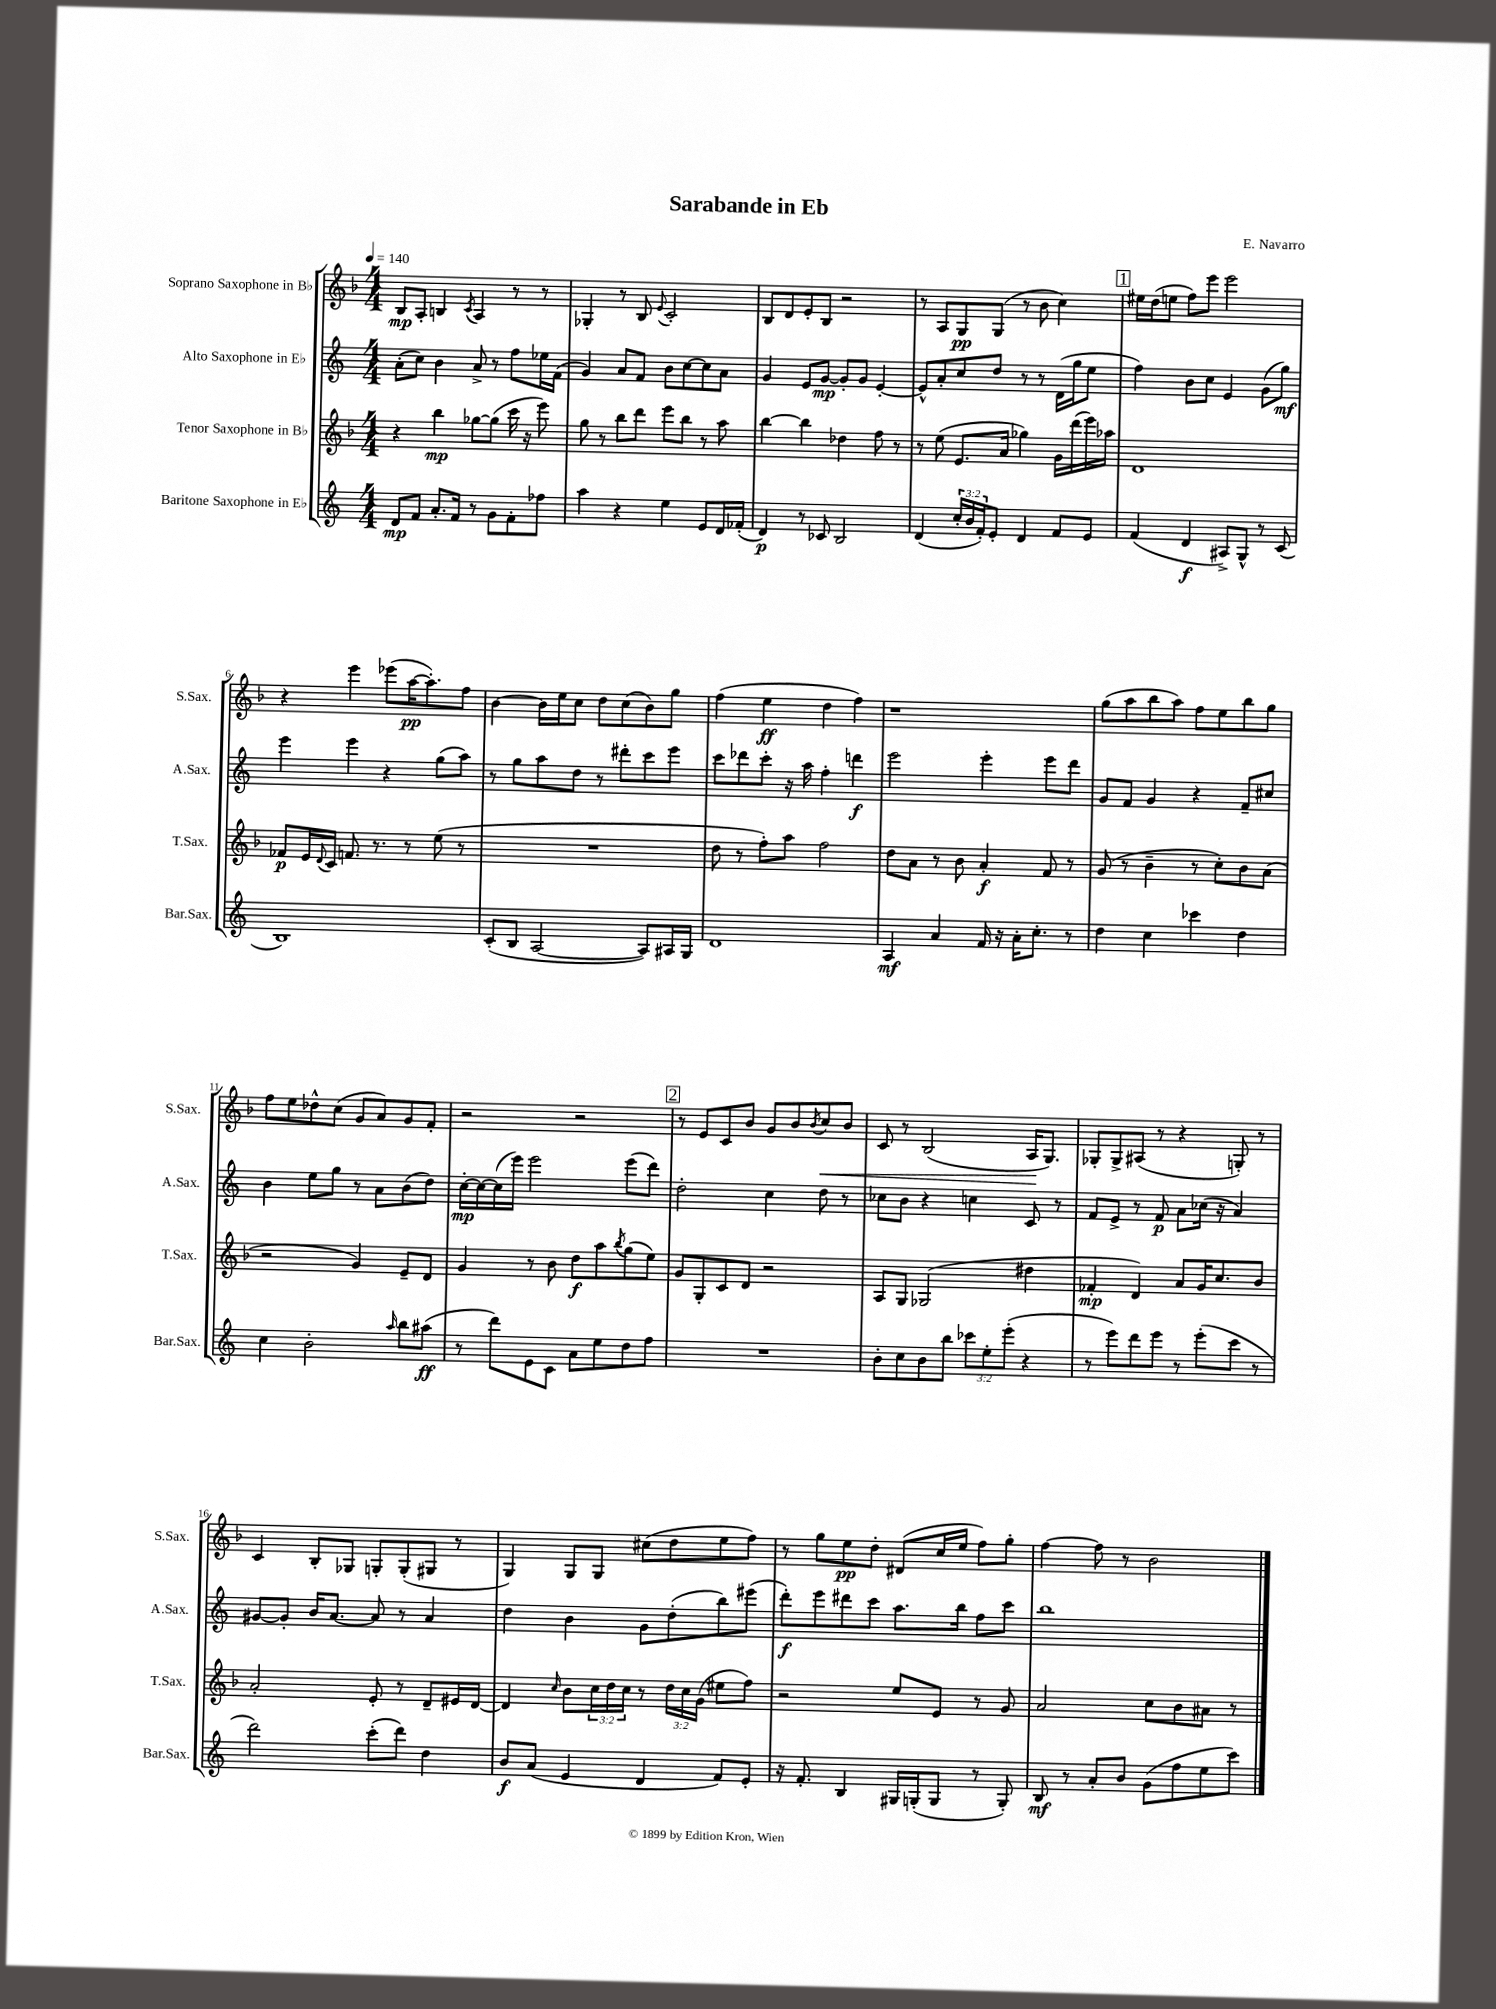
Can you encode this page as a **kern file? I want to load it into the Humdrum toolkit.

**kern	**kern	**kern	**kern
*staff4	*staff3	*staff2	*staff1
*clefG2	*clefG2	*clefG2	*clefG2
*k[]	*k[b-]	*k[]	*k[b-]
*M4/4	*M4/4	*M4/4	*M4/4
*MM140	*MM140	*MM140	*MM140
8d/L	4r	(8a'\L	8B-/L
8f/J	.	8cc\J)	8A'/J
8.a'/L	4bb-\	4b\	4B/
16f/Jk	.	.	.
.	.	.	8qc/
8r	[8gg-\L	8a^/	4A/
8g\L	(8gg-\]J	8r	.
8f'\	16ccc\	8ff\L	8r
.	16r	.	.
8ff-\J	8eee\)	16ee-\L	8r
.	.	(16f\JJ	.
=	=	=	=
4aa\	8gg\	4g/)	4G-'/
.	8r	.	.
4r	8bb-\L	8a/L	8r
.	8ddd\J	8f/J	8B-/
.	.	.	8qqe/
4ee\	8eee\L	8b\L	2c'/
.	8bb-\J	[8cc\	.
8e/L	8r	8cc\]	.
16d/L	8aa\	8a\J	.
(16f-'/JJ	.	.	.
=	=	=	=
4d/)	[4bb-\	4g/	8B-/L
.	.	.	8d/
8r	4bb-\]	8e/L	8e'/
8c-/	.	[8g/J	8B-/J
2B/	4dd-\	8g'/]L	2r
.	.	8g/J	.
.	8ff\	[4e'/	.
.	8r	.	.
=	=	=	=
(4d/	8r	8e^^/]L	8r
.	(8ee\	8a'/	8A/L
24cc'/LL	8.e/L	8cc/	8G/
24b/	.	.	.
24f'/J)	.	.	.
8e'/J	.	8dd/J	(8G/J
.	16a/Jk	.	.
4d/	4gg-\)	8r	8r
.	.	8r	8b-\
8f/L	16g\LL	(16d\LL	4cc\)
.	(16ddd\	16gg\J	.
8e/J	16eee\)	8ee\J	.
.	16aa-\JJ	.	.
=	=	=	=
(4f/	1d	4ff\)	16ee#\LL
.	.	.	(16dd\J
.	.	.	8ee\J
4d/	.	8b\L	8ff\L)
.	.	8cc\J	8eee\J
8A#^/L)	.	4e/	2eee\
8G^^/J	.	.	.
8r	.	(8g\L	.
(8c/	.	8gg\J)	.
=	=	=	=
1B)	8f-/L	4eee\	4r
.	16e/L	.	.
.	8qqd/	.	.
.	16c/JJ	.	.
.	8.f/	4eee\	4eee\
.	8.r	.	.
.	.	4r	(8eee-\L
.	8r	.	[16aa\K
.	.	.	8.aa'\])
.	(8ee\	(8gg\L	.
.	8r	8aa\J)	8ff\J
=	=	=	=
(8c'/L	1r	8r	[4b-\
8B/J	.	8gg\L	.
[2A/	.	8aa\	16b-\]LL
.	.	.	16ee\J
.	.	8dd\J	8cc\J
.	.	8r	8dd\L
.	.	8ddd#'\L	(8cc\
8A/]L)	.	8ccc\	8b-\)
16A#/L	.	8eee\J	8gg\J
16G/JJ	.	.	.
=	=	=	=
1d	8dd\	8ccc\L	(4ff\
.	8r	8ddd-\	.
.	8ff'\L)	8ccc'\J	4ee\
.	8aa\J	16r	.
.	.	16aa\	.
.	2ff\	4ff'\	4dd\
.	.	4ddd\	4ff\)
=	=	=	=
4A/	8dd\L	2eee\	1r
.	8a\J	.	.
4a/	8r	.	.
.	8b-\	.	.
16f/	4a'/	4eee'\	.
16r	.	.	.
16a'\LK	.	.	.
8.cc'\J	.	.	.
.	8f/	8eee\L	.
8r	8r	8ddd\J	.
=	=	=	=
4dd\	(8g/	8g/L	(8gg\L
.	8r	8f/J	8aa\
4cc\	4b-~\	4g/	8bb-\
.	.	.	8aa\J)
4ccc-\	8r	4r	8ff\L
.	8cc'\L)	.	8ee\
4dd\	8b-\	8f~/L	8bb-\
.	(8a\J	8cc#/J	8gg\J
=	=	=	=
4cc\	2r	4b\	8ff\L
.	.	.	8ee\
2b'\	.	8ee\L	8dd-^^\
.	.	8gg\J	(8cc\J
.	4g/)	8r	8g/L
.	.	8a\L	8a/)
16qqaa/	.	.	.
8bb\L	8e~/L	(8b\	8g/
(8aa#\J	8d/J	8dd\J)	8f'/J
=	=	=	=
8r	4g/	[16cc'\LL	2r
.	.	16cc\_	.
8ddd\L)	.	(16cc\]	.
.	.	16eee\JJ)	.
8e\	8r	2eee\	.
8c\J	8b-\	.	.
8a\L	8dd\L	.	2r
8ee\	8aa\	.	.
.	8qbb-/	.	.
8dd\	(8gg\	(8eee\L	.
8ff\J	8ee\J)	8ddd\J)	.
=	=	=	=
1r	8g/L	2dd'\	8r
.	8G'/	.	8e/L
.	8c/	.	8c/
.	8d/J	.	8b-/J
.	2r	4cc\	8g/L
.	.	.	8b-/
.	.	.	8qb-/
.	.	8dd\	8cc/
.	.	8r	8b-/J
=	=	=	=
8b'\L	8A/L	8cc-\L	8c/
8cc\	8G/J	8b\J	8r
8b\	(2G-/	4r	(2B-/
8bb\J	.	.	.
12ccc-\L	.	4cc\	.
12ee'\	.	.	.
(12eee'\J	.	.	.
4r	4dd#\	8c/	16A/LK
.	.	.	8.G/J)
.	.	8r	.
=	=	=	=
8r	4f-'/	8f/L	8G-'/L
8eee\L)	.	8e^/J	8G-^/
8ddd\	4d/)	8r	(8A#/J
8eee\J	.	8f/	8r
8r	8a/L	8a\L	4r
(8eee'\L	16g/K	(16cc-\Jk	.
.	8.cc/	16r	.
8ccc\J	.	4a/)	8G'/)
8r	8b-/J	.	8r
=	=	=	=
2ddd\)	2a'/	[8g#/L	4c/
.	.	8g#'/]J	.
.	.	16b/LK	8B-'/L
.	.	[8.a/J	.
.	.	.	8G-/J
(8ccc'\L	8e'/	8a/]	8G'/L
8ddd\J)	8r	8r	(8G'/
4dd\	8d~/L	4a/	8G#/J
.	16e#/L	.	8r
.	[16d/JJ	.	.
=	=	=	=
8b/L	4d/]	4dd\	4G/)
(8a/J	.	.	.
.	16qqcc/	.	.
4e/	8b-\L	4b\	8G/L
.	24cc\L	.	8G/J
.	24dd\	.	.
.	24cc\JJ	.	.
4d/	8r	8g\L	(8cc#\L
.	24dd\LL	(8dd'\	8dd\
.	24cc\	.	.
.	(24g\JJ	.	.
8f/L)	8ee#\L	8bb\)	8ee\
8e'/J	8ff\J)	(8eee#\J	8ff\J)
=	=	=	=
16r	2r	8ddd'\L)	8r
8.f'/	.	.	.
.	.	8eee\	8gg\L
4B/	.	8ddd#\	8ee\
.	.	8ccc\J	8dd'\J
16G#/LL	8ee/L	8.aa\L	(8d#/L
(16G'/J	.	.	.
8G/J	8e/J	.	16cc/L
.	.	16bb\Jk	16ee/JJ
8r	8r	8ff\L	8ff\L)
8G'/)	8g/	8ccc\J	8gg'\J
=	=	=	=
8B/	2a/	1bb	[4ff\
8r	.	.	.
8a'/L	.	.	8ff\]
8b/J	.	.	8r
(8g\L	8cc\L	.	2b-\
8ff\	8b-\	.	.
8ee\	8a#\J	.	.
8ccc\J)	8r	.	.
==	==	==	==
*-	*-	*-	*-
